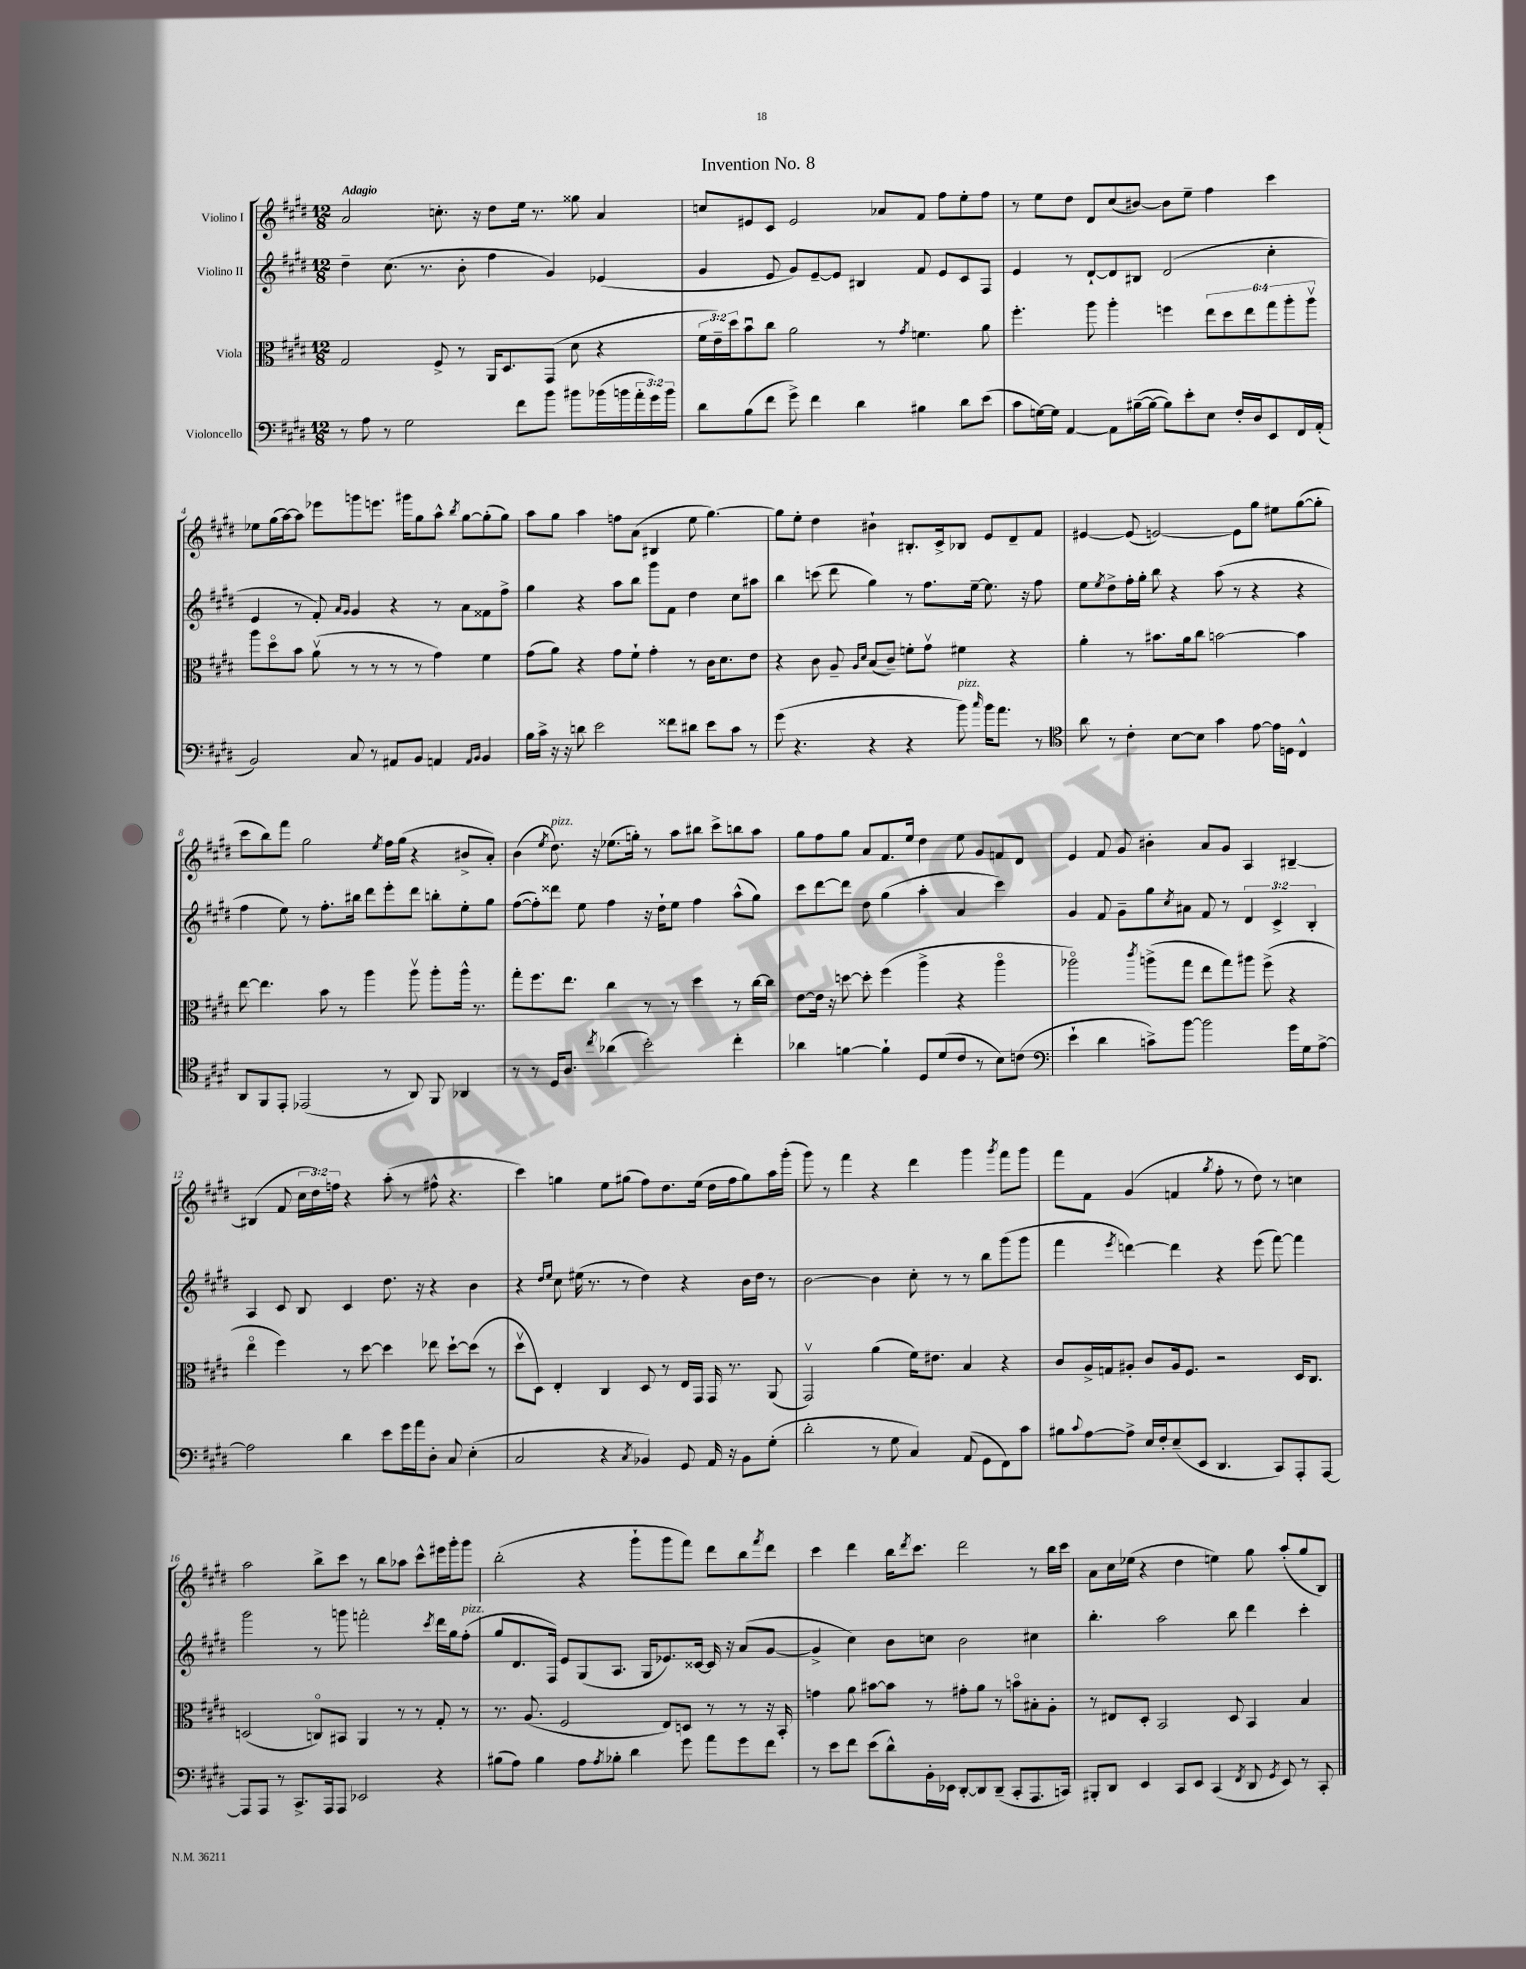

**kern	**kern	**kern	**kern
*staff4	*staff3	*staff2	*staff1
*clefF4	*clefC3	*clefG2	*clefG2
*k[f#c#g#d#]	*k[f#c#g#d#]	*k[f#c#g#d#]	*k[f#c#g#d#]
*M12/8	*M12/8	*M12/8	*M12/8
8r	2G#/	4dd#~\	2a/
8A\	.	.	.
8r	.	(8.cc#\	.
2G#\	.	.	.
.	.	8.r	.
.	8F#^/	.	8.cc'\
.	8r	8b'\	.
.	.	.	16r
.	16AA/LK	4ff#\	8dd#\L
.	8.D#/	.	.
8f#\L	.	.	16ee\Jk
.	.	.	8.r
8b\J	(8GG#/J	4g#/)	.
8b#\L	8d#\	.	8gg##\
(16b-\L	4r	(4e-/	4a/
16b\	.	.	.
24a'\	.	.	.
24g#\)	.	.	.
24b\JJ	.	.	.
=	=	=	=
8d#\L	24f#\LL	4g#/	8cc/L
.	24e~\)	.	.
.	24dd#\J	.	.
(8B\	8bu\	.	8e#/
8f#\J	8cc#\J	8e/	8c#/J
8g#^\)	2a\	8g#/L)	2e#/
4f#\	.	[8e~/	.
.	.	8e/]J	.
4d#\	.	4B#/	.
.	8r	.	8a-/L
.	8qg#/	.	.
4B#\	4.f\	8f#/	8f#/J
.	.	8e/L	8ff#\L
8d#\L	.	8c#/	8ee'\
(8e\J	8a\	8F#/J	8ff#\J
=	=	=	=
8c#\L	4.ff#'\	4e/	8r
[16G\L)	.	.	8ee\L
16G\]JJ	.	.	.
[4AA/	.	8r	8dd#\J
.	8aa\	[8d#`/L	8d#/L
8AA\]L	4aa'\	8d#/]	(8cc#/
([16B#~\L	.	8B#/J	[8b#/J)
16B#\_JJ	.	.	.
8B#\]L)	4ff\	(2d#/	8b#\]L
8e'\	.	.	8ee~\J
8E\J	12ee\L	.	4ff#\
.	12dd#\	.	.
16F#'/LL	.	.	.
.	12ee\	.	.
16D#/J	.	.	.
8EE/	12gg#\	4cc#'\	4ccc#\
.	12aa'\	.	.
16FF#/L	.	.	.
.	12aav\J	.	.
(16AA'/JJ	.	.	.
=	=	=	=
2BB/)	8aa\L	4e/	8ee-\L
.	8dd#o\	.	(16gg#\L
.	.	.	[16aa\J)
.	8b\J	8r	8aa\]J
.	(8av\	8f#'/)	8eee-\L
.	.	16qqa/LL	.
.	.	16qqg#/JJ	.
8C#/	8r	4g#/	8ggg\
8r	8r	.	8.eee\J
8AA#/L	8r	4r	.
.	.	.	16ggg#\LK
8BB/J	8r	.	8gg#\
4AA/	4g#\)	8r	8aa^^\J
.	.	.	8qbb/
.	.	8a\L	[8gg#\L
16qqAA/LL	.	.	.
16qqBB/JJ	.	.	.
4BB/	4f#\	8f##\	(8gg#'\]
.	.	8ff#^\J	8gg#\J)
=	=	=	=
16B\LL	(8g#\L	4gg#\	8aa\L
16c#^\JJ	.	.	.
16r	8a\J)	.	8gg#\J
16r	.	.	.
8d\	4r	4r	4aa\
2e\	.	.	.
.	8g#\L	8aa\L	8ff\L
.	8f#`\J	8bb\J	(8a\J
.	4g#'\	8ggg#\L	4B#/
8f##\L	.	8f#\J	.
8d#\J	8r	4dd#\	8ee\
8e\L	16c#\LK	.	[4.gg#\)
.	8.d#\	.	.
8c#\J	.	8cc#\L	.
8r	8e\J	8aa#\J	.
=	=	=	=
(8g#\	4r	4bb\	8gg#\]L
4.r	.	.	8ee'\J
.	8c#\	(8ccc\	4dd#\
.	8A~/	8ddd#\	.
.	16qqA/LL	.	.
.	16qqd#/JJ	.	.
4r	(8B/L	4gg#\)	4b#`\
.	8c#~/J)	.	.
4r	8f'\L	8r	8.B#'/L
.	8g#v\J	8.ff#\L	.
.	.	.	16c#^/k
8b\)	4f#\	.	8B-/J
.	.	[16ee~\Jk	.
16qqcc#/	.	.	.
16b\LK	.	8.ee\]	8e/L
8.a\J	.	.	.
.	4r	.	8d#~/
.	.	16r	.
8r	.	8ff#\	8f#/J
=	=	=	=
*clefC4	*	*	*
8a\	4a'\	8ee\L	[4e#/
.	.	8qee/	.
8r	.	8dd#^\	.
4c#'\	8r	16ff#'\L	(8e#/]
.	.	16gg#'\JJ	.
.	8.b#\L	8bb\	[2e/)
[8B\L	.	4r	.
.	16a\k	.	.
8B\]J	8cc#\J	.	.
4g#\	[2b\	(8aa\	.
.	.	8r	8e\]L
[8e\	.	4r	8gg#\J
16e\]LL	.	.	8ee#\L
16D\JJ	.	.	.
4C#^^/	4b\]	4r	([8gg#\
.	.	.	8gg#'\]J
=	=	=	=
8AA/L	[8ee\	4ff#\	8ccc#\L
8FF#/	4.ee\]	.	8bb\)
8EE'/J	.	8ee\)	8fff#\J
(2EE-/	.	8r	2gg#\
.	8b\	8.ff#'\L	.
.	8r	.	.
.	.	16bb#\Jk	.
.	4aa\	8ddd#\L	.
.	.	.	8qee/
8r	.	8eee'\	16ff#\LL
.	.	.	(16gg#\JJ
8AA/)	8aav\	8ddd#\J	4r
8FF#/	8aa'\L	8bb'\L	.
4AA-/	16aa^^\Jk	8ee'\	8b#^/L
.	8.r	.	.
.	.	8gg#\J	8a'/J)
=	=	=	=
8r	8gg#'\L	([8ff#\L	(4b\
8r	8.ff#\	8ff#'\])	.
.	.	.	8qee/
16D#/LK	.	8ddd##\J	8.dd#\)
8.A/J	8.ee\J	.	.
.	.	8ee\	.
.	.	.	16r
8qcc#/	.	.	.
(4a-\	4cc#\	4ff#\	(8.ee-\L
.	.	.	16gg'\Jk)
2b'\)	8r	16r	8r
.	.	16dd#`\LK	.
.	8r	8ee\J	8aa\L
.	4dd#\	4ff#\	8bb#\J
.	.	.	8ccc#^\L
4cc#'\	8r	(8aa^^\L	8bb\
.	[16cc#\LL	8gg#\J)	8aa\J
.	16cc#\]JJ	.	.
=	=	=	=
4a-\	[8e\L	8ccc#\L	8gg#\L
.	16e\]Jk	[8ddd#\	8ff#\
.	16r	.	.
[4f\	[8dd\	8ddd#\]J	8gg#\J
.	8dd'\]	8dd#\	8a/L
4f`\]	(4ff#\	(4gg#\	8.f#/
.	.	.	16ee/Jk
8D#/L	4aa^\	4aa'\	4dd#\
(8d#/	.	.	.
8c#/J	4r	4a/	8ee\
8r	.	.	8g#/L
8B\L)	4aao\	4ccc#\)	8f/
(8c\J	.	.	8d#/J
=	=	=	=
*clefF4	*	*	*
4e`\	2aa-o\)	4g#/	4e/
4d#\	.	8f#/	8f#/
.	.	8g#~\L	8g#/
.	8qccc#/	.	.
8c^\L)	(8aa^\L	8gg#\	4b#'\
.	.	8qcc#/	.
[8b\J	8gg#\J	8a#\J	.
2b\]	8ee\L	8f#/	8a/L
.	8gg#\)	8r	8g#/J
.	8aa#\J	6d#/	4A/
.	(8ff#^\	.	.
.	.	6c#^/	.
16g#\LL	4r	.	[4B#~/
16G#\J	.	.	.
.	.	6B'/	.
[8A^\J	.	.	.
=	=	=	=
2A\]	4eeo\	4A/	(4B#/]
.	4ff#\)	8c#/	8f#/
.	.	8B/	24cc#\LL
.	.	.	24dd#\)
.	.	.	24ff\JJ
4d#\	8r	4c#/	4r
.	[8dd#\	.	.
8e\L	4dd#\]	8.dd#\	(8aa'\
16g#\L	.	.	8r
16a\J	.	16r	.
8D#'\J	8ee-\	4r	8ff#^^\
8C#/	[8dd#`\L	.	4.r
(4E'\	(8dd#\]J	4b\	.
.	8r	.	.
=	=	=	=
2C#/	8dd#v\L	4r	4ccc#\)
.	8D#\J)	.	.
.	.	16qqdd#/LL	.
.	.	16qqee/JJ	.
.	4E'/	8cc#\	4gg\
.	.	(16ee#\	.
.	.	8.r	.
4r	4C#/	.	8ee\L
.	.	8r	(8gg#\J
8qC#/	.	.	.
4BB-/)	8D#/	4dd#\)	8ff#\L)
.	8r	.	8.dd#\
8GG#/	16E/LL	4r	.
.	16GG#/JJ	.	(16ee\Jk
16AA/	16GG#/	.	16dd#\LL
16r	8.r	.	16ff#\J
8BB-\L	.	16b\LL	8gg#\)
.	.	16dd#\JJ	.
(8G#'\J	(8AA/	8r	16aa\L
.	.	.	(16ggg#'\JJ
=	=	=	=
2d#'\	2GG#v/)	[2b\	8ggg#\)
.	.	.	8r
.	.	.	4fff#\
8r	(4a\	4b\]	4r
8G#\	.	.	.
4C#/)	16f#\LK)	8cc#'\	4ddd#\
.	8.e#\J	.	.
.	.	8r	.
(8AA/	4B/	8r	4ggg#\
8GG#\L	.	8bb\L	.
.	.	.	8qggg#/
8FF#\)	4r	(8ggg#\	8fff#\L
8c#\J	.	8ggg#\J	8ggg#\J
=	=	=	=
8B#\L	8c#/L	4fff#\	8fff#\L
8qqc#/	.	.	.
[8A\	16A^/L	.	8f#\J
.	16G/J	.	.
.	.	8qeee/	.
8A^\]J	8A#'/J	[4ddd\)	(4g#/
16E/LL	8c#/L	.	.
16F#'/J	.	.	.
(8E~/	16A#/k	4ddd\]	4f/
.	8.F#/J	.	.
8EE/J	.	.	.
.	.	.	8qgg#/
4.DD#/	2r	4r	8ff#'\
.	.	.	8r
.	.	(8eee\	8dd#\)
8CC#/L)	.	[8fff#\)	8r
8AAA'/	16D#/LK	4fff#\]	4cc\
.	8.C#/J	.	.
[8AAA/J	.	.	.
=	=	=	=
8AAA/]L	(2D/	2ggg#\	2aa\
8AAA/J	.	.	.
8r	.	.	.
8.CC#^/L	.	.	.
.	8Co/L)	8r	8bb^\L
16AAA/k	.	.	.
8AAA/J	8BB#/J	8ggg\	8ccc#\J
2EE-/	4AA/	2fff'\	8r
.	.	.	8bb\L
.	8r	.	8aa-\J
.	8r	.	8ccc#^^\L
.	.	8qccc#/	.
4r	8G#'/	16ddd#\LL	16eee#\L
.	.	16gg#\J	16ggg#'\J
.	8r	(8ff#'\J	8ggg#\J
=	=	=	=
(8B#\L	8.r	8gg#/L	(2bb'\
8A\J)	.	8.d#/	.
.	(8.A/	.	.
4B#\	.	.	.
.	.	16F#/Jk)	.
.	2F#/	8e/L	.
8A\L	.	(8G#/	4r
8qA/	.	.	.
8B-'\J	.	8.A/J	.
4d#\	.	.	8ggg#`\L
.	.	16G#/LK	.
.	8E/L)	8.e-/)	8ggg#\
8g#\	8D/J	.	8fff#\J)
.	.	[16c##/Jk	.
8a\L	8r	16c##/]	8ddd#\L
.	.	16r	.
8g#\	8r	(8a/L	8bb\
.	.	.	8qfff#/
8f#\J	16r	[8g#/J	8ddd#\J
.	16BB'/	.	.
=	=	=	=
8r	4g\	4g#^/]	4ccc#\
8e\L	.	.	.
8f#\J	8a\	4cc#\)	4ddd#\
(8e\L	[8b#\L	.	.
8d#^^\)	8b#\]J	8b\L	16bb\LK
.	.	.	8qddd#/
.	.	.	8.ccc#\J
16BB'\L	8r	8cc\J	.
16EE-\JJ	.	.	.
[8DD#'/L	8g#'\L	2b\	2ddd#\
8DD#/]	8a\J	.	.
(8DD#~/J	8r	.	.
8CC#'/L	8bo\L	.	.
8.AAA/	8B#'\	4cc#\	8r
.	8A'\J	.	16bb\LL
16CC/Jk)	.	.	16ccc#\JJ
=	=	=	=
8BBB#'/L	8r	4.bb'\	8a\L
8DD#/J	8E#/L	.	16cc#\L
.	.	.	(16ee-\JJ
4EE/	8D#'/J	.	4r
.	2BB/	2aa\	.
8CC#/L	.	.	4dd#\
8EE/J	.	.	.
(4CC#/	.	.	4ee\)
.	8D#/	8bb\	.
8qFF#/	.	.	.
8DD#/	4BB/	4ddd#\	8gg#\
8qGG#/	.	.	.
8EE/)	.	.	(8aa'/L
8r	4B/	4ccc#'\	8gg#/
8CC#'/	.	.	8B/J)
==	==	==	==
*-	*-	*-	*-
